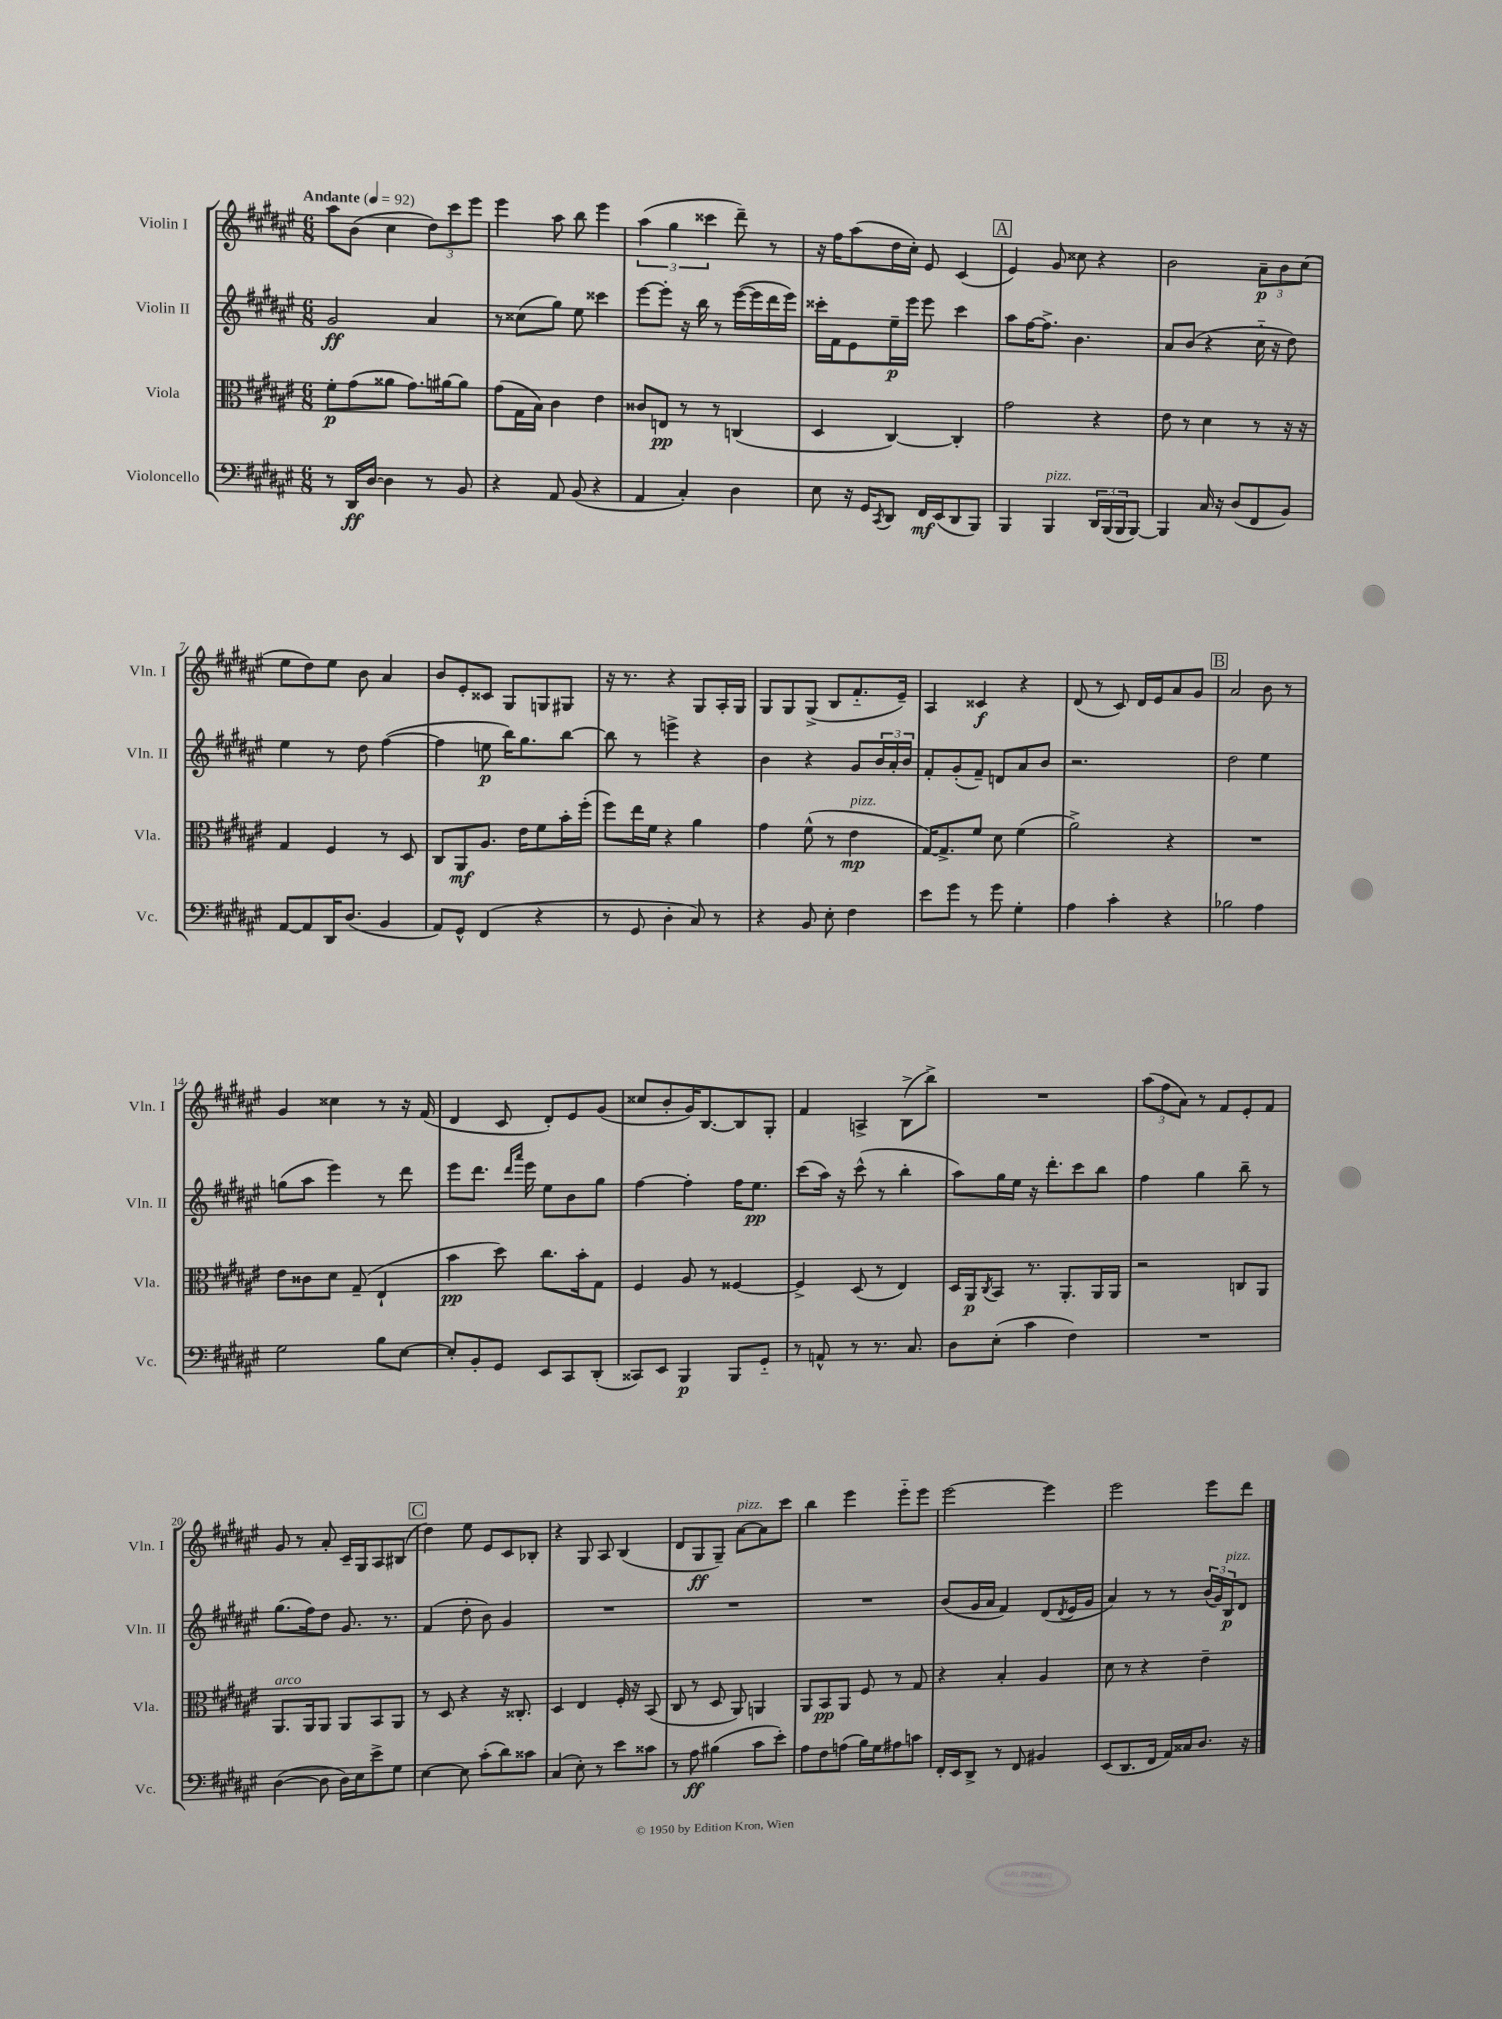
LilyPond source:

<<
\new StaffGroup <<
\new Staff = "s0" \with { instrumentName = "Violin I" shortInstrumentName = "Vln. I" } {
    \clef treble \key fis \major \numericTimeSignature \time 6/8 \tempo "Andante" 4 = 92
    ais''8 b'8( cis''4 \tuplet 3/2 { dis''8) cis'''8 eis'''8 } |
    eis'''4 ais''8 b''8 eis'''4 |
    \tuplet 3/2 { ais''4( gis''4 cisis'''4 } dis'''8--) r8 |
    r16 fis''16 ais''8( dis''16 cis''16-.) eis'8 cis'4( |
    \mark \markup { \box "A" } eis'4) gis'8 cisis''8 r4 |
    b'2 \tuplet 3/2 { ais'8--\p b'8 cis''8( } |
    eis''8 dis''8) eis''8 b'8 ais'4 |
    b'8 eis'8-. cisis'8 gis8 g8 gis8 |
    r16 r8. r4 gis8 ais16-. gis16 |
    gis8 gis8 gis8->( b8 fis'8.-_ eis'16--) |
    ais4 cisis'4\f r4 |
    dis'8( r8 cis'8) dis'16 eis'16 ais'8 gis'8 |
    \mark \markup { \box "B" } ais'2 b'8 r8 |
    gis'4 cisis''4 r8 r16 fis'16( |
    dis'4 cis'8 dis'8-.) eis'8 gis'8( |
    cisis''8 b'8-. gis'16) b8.~ b8 gis8-. |
    fis'4 a4-> b8->( b''8->) |
    R2. |
    \tuplet 3/2 { ais''8( fis''8 ais'8) } r8 fis'8 eis'8-. fis'8 |
    gis'8 r8 ais'8-. cis'16-- gis16 ais8 bis8( |
    \mark \markup { \box "C" } dis''4) eis''8 eis'8 cis'8 bes8-. |
    r4 gis8 ais8 b4( |
    dis'8 gis8\ff gis8--) ais'8~^\markup { \italic "pizz." } ais'8 cis'''8 |
    b''4 eis'''4 eis'''8-_ eis'''8 |
    eis'''2~ eis'''4 |
    eis'''2 eis'''8 dis'''8 \bar "|." |
}
\new Staff = "s1" \with { instrumentName = "Violin II" shortInstrumentName = "Vln. II" } {
    \clef treble \key fis \major \numericTimeSignature \time 6/8
    gis'2\ff ais'4 |
    r8 cisis''8( gis''8) eis''8 cisis'''4 |
    eis'''8~ eis'''8-. r16 b''16 r8 eis'''16~( eis'''16 dis'''16 eis'''16) |
    cisis'''16-. fis'16 eis'8 eis''16--\p eis'''16 eis'''8 cisis'''4 |
    \mark \markup { \box "A" } ais''8 fis''16~ fis''8.-> b'4. |
    ais'8 b'8( r4 cis''16-_ r16 dis''8) |
    eis''4 r8 dis''8 fis''4~( |
    fis''4 e''8\p b''16) gis''8. b''8~ |
    b''8 r8 e'''4-> r4 |
    b'4 r4 gis'8 \tuplet 3/2 { b'16 ais'16-. b'16 } |
    fis'8-. gis'8-.( fis'8--) d'8 ais'8 b'8 |
    r2. |
    \mark \markup { \box "B" } dis''2 eis''4 |
    g''8( ais''8 eis'''4) r8 dis'''8 |
    eis'''8 dis'''8. \grace { dis'''16 ais'''16 } eis'''16 eis''8 b'8 gis''8 |
    fis''4~ fis''4-. fis''16 eis''8.\pp |
    cis'''8( ais''16) r16 cis'''8-^( r8 b''4-. |
    ais''8) gis''16 eis''16 r16 dis'''8.-. cis'''8 b''8 |
    fis''4 gis''4 b''8-- r8 |
    gis''8.( fis''16) dis''8 gis'8. r8. |
    \mark \markup { \box "C" } fis'4( dis''8-. b'8) gis'4 |
    R2. |
    R2. |
    R2. |
    b'8( gis'16 ais'16 fis'4) dis'8( \acciaccatura { dis'8 } eis'16 gis'16 |
    ais'4) r8 r8 \tuplet 3/2 { b'16( gis'16) b16\p^\markup { \italic "pizz." } } dis'8 \bar "|." |
}
\new Staff = "s2" \with { instrumentName = "Viola" shortInstrumentName = "Vla." } {
    \clef alto \key fis \major \numericTimeSignature \time 6/8
    fis'8-.\p gis'8( aisis'8 gis'8.) ais'16~ ais'8 |
    gis'8( gis16 b16) cis'4 eis'4 |
    cisis'8 e8\pp r8 r8 c4( |
    dis4 cis4~) cis4-. |
    \mark \markup { \box "A" } gis'2 r4 |
    eis'8 r8 dis'4 r8 r16 r16 |
    gis4 fis4 r8 dis8 |
    cis8 ais,8\mf ais8. eis'16 fis'8 b'16-. fis''16-.( |
    fis''8) eis''16 fis'16 r4 ais'4 |
    gis'4 fis'8-^( r8 eis'4\mp^\markup { \italic "pizz." } |
    gis16~) gis8.-> fis'8 dis'8 fis'4( |
    ais'2->) r4 |
    \mark \markup { \box "B" } R2. |
    eis'8 cisis'8 dis'8 gis8--( eis4-! |
    b'4\pp dis''8) cis''8. b'16-. gis8 |
    fis4 ais8 r8 fisis4~ |
    fisis4-> dis8( r8 eis4) |
    dis16 ais,16\p \acciaccatura { cis8 } b,8 r8. ais,8.-. ais,16 ais,16 |
    r2 c8 ais,8 |
    ais,8.^\markup { \italic "arco" } ais,16 ais,8 ais,8 b,8 ais,8 |
    \mark \markup { \box "C" } r8 dis8 r4 r16 cisis8.-. |
    dis4 eis4 fis16-. r16 b,8( |
    cis8 r8 dis8 ais,8) a,4 |
    ais,8 b,8\pp ais,8 fis8 r8 gis8 |
    r4 b4-. ais4 |
    dis'8 r8 r4 eis'4-- \bar "|." |
}
\new Staff = "s3" \with { instrumentName = "Violoncello" shortInstrumentName = "Vc." } {
    \clef bass \key fis \major \numericTimeSignature \time 6/8
    r8 dis,16\ff dis16~ dis4 r8 b,8 |
    r4 ais,8 b,8( r4 |
    ais,4 cis4-.) dis4 |
    eis8 r16 gis,16 \acciaccatura { cis,8 } dis,8 fis,16\mf eis,16( dis,8 b,,8) |
    \mark \markup { \box "A" } b,,4 b,,4^\markup { \italic "pizz." } \tuplet 3/2 { dis,16 b,,16( b,,16 } b,,8~) |
    b,,4 cis16 r16 dis8( fis,8 b,8) |
    ais,8~ ais,8 dis,16 dis8.( b,4 |
    ais,8) gis,8-^ fis,4( r4 |
    r8 gis,8 dis4-. cis8) r8 |
    r4 b,8 eis8-. fis4 |
    eis'8 gis'8 r8 gis'8 gis4-. |
    ais4 cis'4-. r4 |
    \mark \markup { \box "B" } bes2 ais4 |
    gis2 b8 eis8~ |
    eis8-. b,8-. gis,8 eis,8 cis,8 dis,8-.( |
    cisis,8) eis,8 b,,4\p b,,8 gis,8-_ |
    r8 a,8-^ r8 r8. cis8. |
    dis8 eis8-.( cis'4 fis4) |
    R2. |
    dis4~( dis8 dis16) eis16 eis'8-> gis8 |
    \mark \markup { \box "C" } eis4~ eis8 cis'8-.( dis'8) cisis'8 |
    cis4( eis8-.) r8 eis'8 cisis'8 |
    r8 ais8\ff bis4( cis'8 eis'8-.) |
    ais8 fis8 a8( b16) gis16 ais8 c'8 |
    fis,16-. eis,16 dis,8-> r8 fis,8 bis,4 |
    eis,8( dis,8. fis,16 ais,16) cisis16 dis8. r16 \bar "|." |
}
>>
>>
